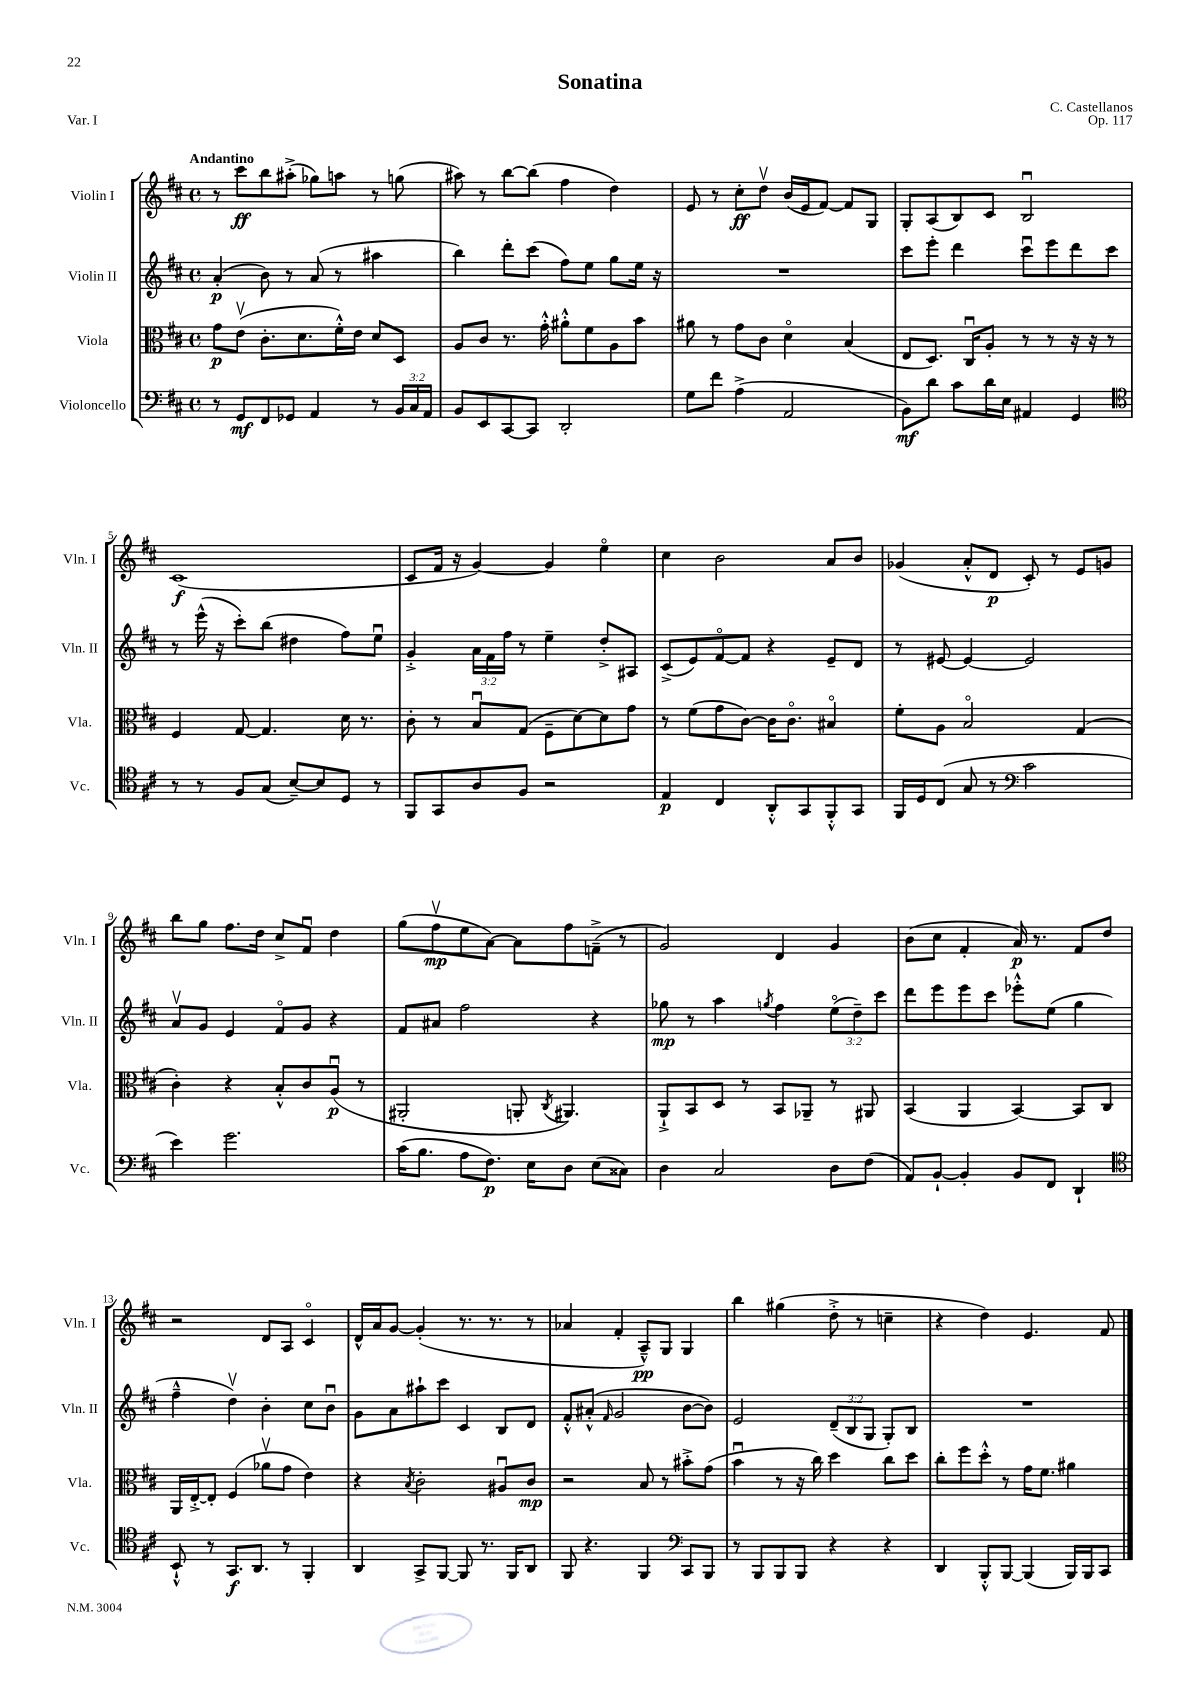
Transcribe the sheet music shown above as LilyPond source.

\header { title = "Sonatina" composer = "C. Castellanos" opus = "Op. 117" piece = "Var. I" }
<<
\new StaffGroup <<
\new Staff = "s0" \with { instrumentName = "Violin I" shortInstrumentName = "Vln. I" } {
    \clef treble \key d \major \defaultTimeSignature \time 4/4 \tempo "Andantino"
    r8 cis'''8\ff b''8 ais''8-.->( ges''8) a''8 r8 g''8( |
    ais''8) r8 b''8~ b''8( fis''4 d''4) |
    e'8 r8 cis''8-.\ff d''8\upbow b'16( e'16 fis'8~) fis'8 g8 |
    g8-. a8( b8) cis'8 b2\downbow |
    cis'1\f( |
    cis'8 fis'16 r16 g'4~) g'4 e''4\flageolet |
    cis''4 b'2 a'8 b'8 |
    ges'4( a'8-.-^ d'8\p cis'8-.) r8 e'8 g'8 |
    b''8 g''8 fis''8. d''16 cis''8-> fis'8\downbow d''4 |
    g''8( fis''8\upbow\mp e''8 a'8~) a'8 fis''8 f'8--->( r8 |
    g'2) d'4 g'4 |
    b'8( cis''8 fis'4-. a'16\p) r8. fis'8 d''8 |
    r2 d'8 a8 cis'4\flageolet |
    d'16-^ a'16 g'8~ g'4-.( r8. r8. r8 |
    aes'4 fis'4-. a8---^\pp) g8 g4 |
    b''4 gis''4( d''8-.-> r8 c''4-- |
    r4 d''4) e'4. fis'8 \bar "|." |
}
\new Staff = "s1" \with { instrumentName = "Violin II" shortInstrumentName = "Vln. II" } {
    \clef treble \key d \major \defaultTimeSignature \time 4/4 \override Staff.TupletNumber.text = #tuplet-number::calc-fraction-text
    a'4-.\p( b'8) r8 a'8( r8 ais''4 |
    b''4) d'''8-. cis'''8( fis''8) e''8 g''8 e''16 r16 |
    R1 |
    cis'''8 e'''8-. d'''4 cis'''8\downbow e'''8 d'''8 cis'''8 |
    r8 e'''16-^( r16 cis'''8-.) b''8( dis''4 fis''8) e''8\downbow |
    g'4-.-> \tuplet 3/2 { a'16 fis'16 fis''16 } r8 e''4-- d''8-.-> ais8 |
    cis'8->( e'8) fis'8~\flageolet fis'8 r4 e'8-- d'8 |
    r8 eis'8~ eis'4~ eis'2 |
    a'8\upbow g'8 e'4 fis'8\flageolet g'8 r4 |
    fis'8 ais'8 fis''2 r4 |
    ges''8\mp r8 a''4 \acciaccatura { g''8 } fis''4 \tuplet 3/2 { e''8\flageolet( d''8--) cis'''8 } |
    d'''8 e'''8 e'''8 cis'''8 ees'''8-.-^ e''8( g''4 |
    fis''4---^ d''4\upbow) b'4-. cis''8 b'8\downbow |
    g'8 a'8 ais''8-! cis'''8 cis'4 b8 d'8 |
    fis'8-.-^ ais'8-.-^( \grace { fis'16 } g'2 b'8~ b'8) |
    e'2 \tuplet 3/2 { d'8--( b8 g8 } g8-.) b8 |
    R1 \bar "|." |
}
\new Staff = "s2" \with { instrumentName = "Viola" shortInstrumentName = "Vla." } {
    \clef alto \key d \major \defaultTimeSignature \time 4/4
    g'8\p e'8\upbow( cis'8.-. d'8. fis'16-.-^) e'16 d'8 d8 |
    a8 cis'8 r8. g'16-.-^ ais'8-.-^ fis'8 a8 b'8 |
    ais'8 r8 g'8 cis'8 d'4\flageolet b4( |
    e8 d8.) cis16\downbow a8-. r8 r8 r16 r16 r8 |
    fis4 g8~ g4. d'16 r8. |
    cis'8-. r8 b8\downbow g8( fis8-- d'8~) d'8 g'8 |
    r8 fis'8( g'8 cis'8~) cis'16 cis'8.\flageolet bis4\flageolet |
    fis'8-. a8 b2\flageolet g4( |
    cis'4-.) r4 b8-.-^ cis'8 a8\downbow\p( r8 |
    ais,2-. a,8-. \acciaccatura { cis8 } ais,4.) |
    a,8-!-> b,8 d8 r8 b,8 aes,8-- r8 ais,8 |
    b,4( a,4 b,4~) b,8 cis8 |
    a,16 e16~-.-> e8-. fis4( aes'8\upbow g'8 e'4) |
    r4 \acciaccatura { b8 } cis'2-. ais8\downbow cis'8\mp |
    r2 b8 r8 bis'8-.-> g'8( |
    b'4\downbow r8 r16 cis''16) d''4 cis''8 d''8 |
    cis''8-. fis''8 d''8-.-^ r8 g'16 fis'8. ais'4 \bar "|." |
}
\new Staff = "s3" \with { instrumentName = "Violoncello" shortInstrumentName = "Vc." } {
    \clef bass \key d \major \defaultTimeSignature \time 4/4 \override Staff.TupletNumber.text = #tuplet-number::calc-fraction-text
    r8 g,8\mf fis,8 ges,8 a,4 r8 \tuplet 3/2 { b,16 cis16 a,16 } |
    b,8 e,8 cis,8~ cis,8 d,2-. |
    g8 fis'8 a4->( a,2 |
    b,8\mf) d'8 cis'8 d'16 e16 ais,4 g,4 |
    \clef tenor r8 r8 fis8 g8( b8~--) b8 d8 r8 |
    fis,8 g,8 a8 fis8 r2 |
    e4\p cis4 a,8-.-^ g,8 fis,8-.-^ g,8 |
    fis,16 d16 cis8( g8 r8 \clef bass cis'2 |
    e'4) g'2. |
    cis'16( b8. a8 fis8.\p) e16 d8 e8( cisis8) |
    d4 cis2 d8 fis8( |
    a,8) b,8~-! b,4-. b,8 fis,8 d,4-! |
    \clef tenor b,8-!-^ r8 g,8.\f a,8. r8 fis,4-. |
    a,4 g,8-> fis,8~ fis,8 r8. fis,16 a,8 |
    fis,8 r4. fis,4 \clef bass cis,8 b,,8 |
    r8 b,,8 b,,8 b,,8 r4 r4 |
    d,4 b,,8-.-^ b,,8~ b,,4( b,,16) b,,16 cis,8 \bar "|." |
}
>>
>>
